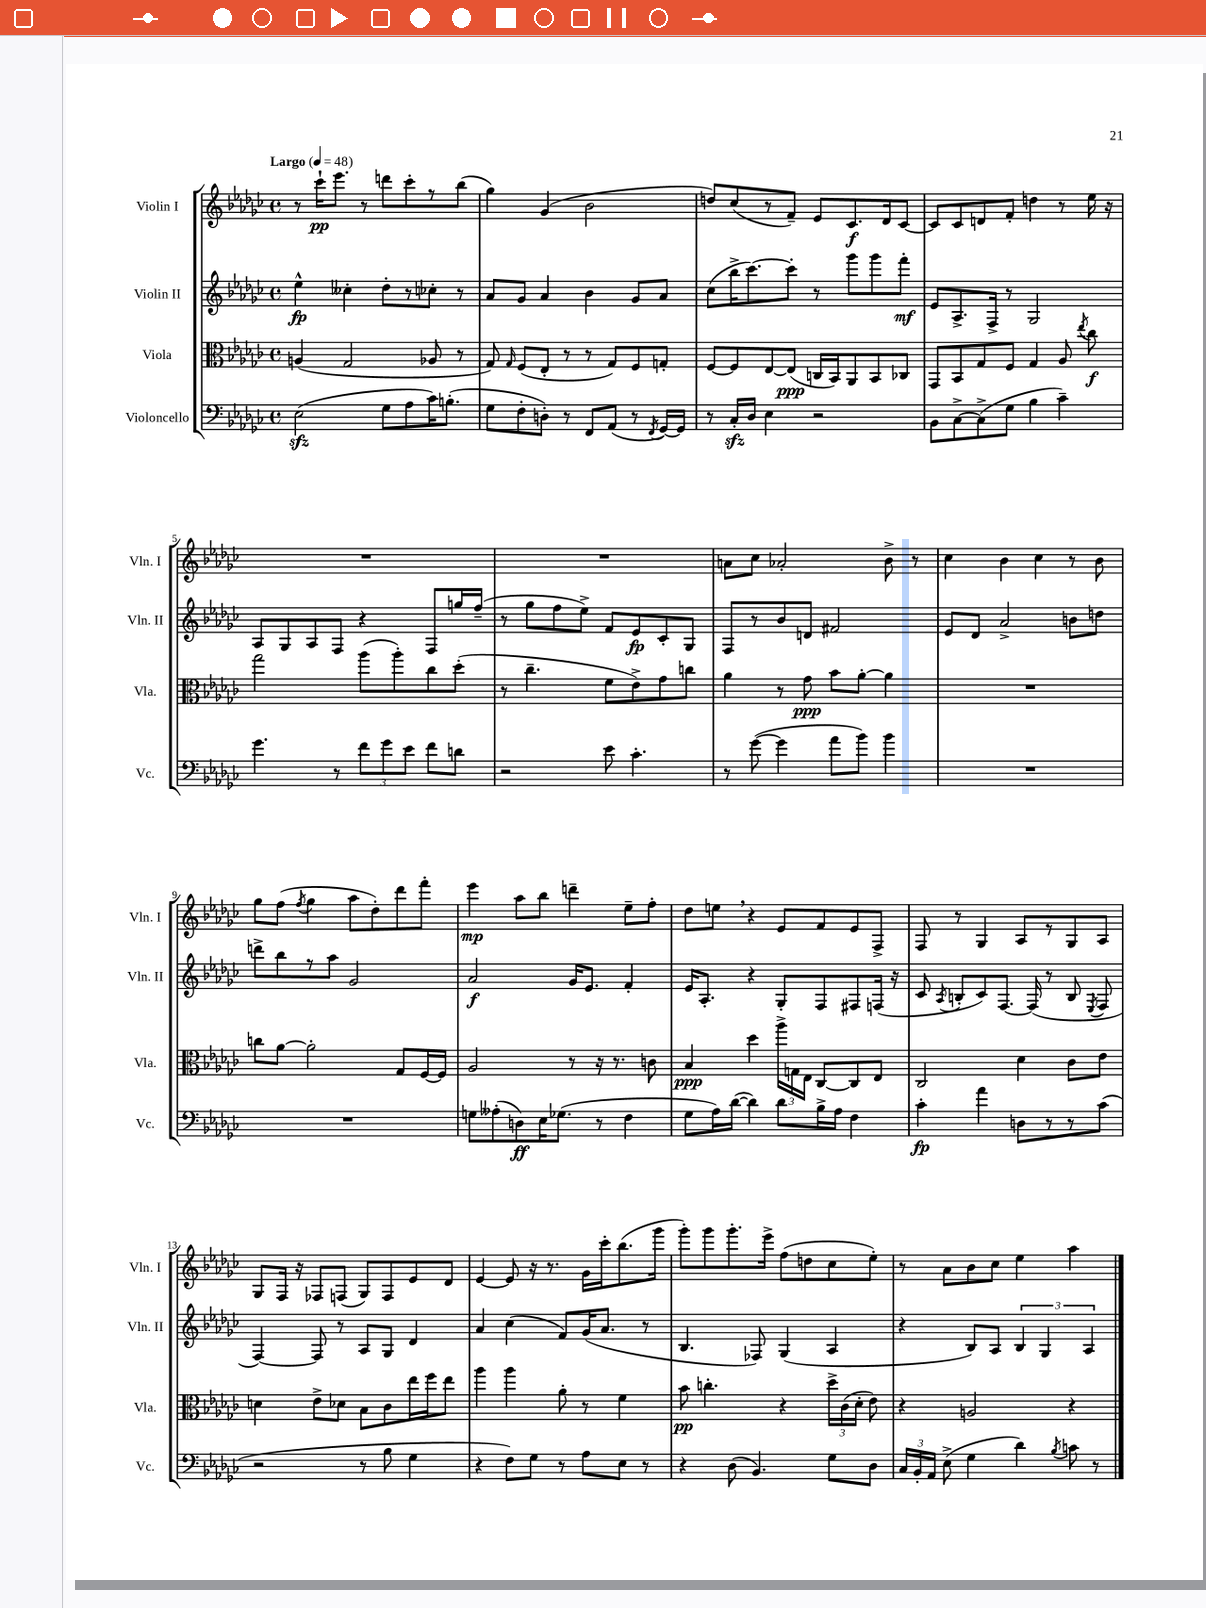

**kern	**kern	**kern	**kern
*staff4	*staff3	*staff2	*staff1
*clefF4	*clefC3	*clefG2	*clefG2
*k[b-e-a-d-g-c-]	*k[b-e-a-d-g-c-]	*k[b-e-a-d-g-c-]	*k[b-e-a-d-g-c-]
*M4/4	*M4/4	*M4/4	*M4/4
*met(c)	*met(c)	*met(c)	*met(c)
*MM48	*MM48	*MM48	*MM48
(2E-	(4A	4ee-^^	8r
.	.	.	16ccc-`
.	.	.	8.eee-
.	2G-	4cc--'	.
.	.	.	8r
8G-	.	8dd-'	8ddd
8A-	.	8r	8ccc-'
16c-)	8A-	8cc-'	8r
(8.B'	.	.	.
.	8r	8r	(8bb-
=	=	=	=
8G-	8G-)	8a-	4gg-)
.	16qqG-	.	.
8F'	(8F	8g-	.
8D')	8E-'	4a-	(4g-
8r	8r	.	.
8FF	8r	4b-	2b-
(8AA-	8G-)	.	.
8r	8F	8g-	.
8qFF	.	.	.
[16GG-)	8G'	8a-	.
16GG-]	.	.	.
=	=	=	=
8r	[8F	(8cc-	8dd)
16C-'	8F]	16bb-^	(8cc-
16D-	.	[8.ccc-)	.
4E-	[8E-	.	8r
.	(8E-]	8ccc-']	8f~)
2r	16C	8r	8e-
.	16BB-)	.	.
.	8AA-	8ggg-	8.c-
.	8BB-	8ggg-	.
.	.	.	16d-
.	8C-	8fff'	[8c-
=	=	=	=
8BB-	8GG-	8e-	8c-]
[8C-^	8BB-	8.A-^	8c-
(8C-^]	8G-	.	8d
.	.	16F^	.
8G-	8F	8r	8f'
4B-	4G-	2G-	4dd
4c-~)	8A-	.	8r
.	8qee-	.	.
.	8cc-	.	16ee-
.	.	.	16r
=	=	=	=
4.g-	2gg-	8A-	1r
.	.	8G-	.
.	.	8A-	.
8r	.	8F	.
12f	(8aa-	4r	.
12g-	.	.	.
.	8aa-')	.	.
12e-	.	.	.
8f	8cc-	8F	.
8d	(8dd-'	16gg	.
.	.	(16ff~	.
=	=	=	=
2r	8r	8r	1r
.	4.cc-~	8gg-	.
.	.	8ff	.
.	.	8ee-^)	.
8e-	8f	8f	.
4.c-'	8e-^)	8e-	.
.	8g-	8c-'	.
.	8cc	8G-	.
=	=	=	=
8r	4a-	8F	8a
([8g-	.	8r	8cc-
4g-]	8r	8b-	2a-'
.	8g-	8d	.
8a-	8b-	2f#	.
8b-)	[8a-'	.	.
4b-	4a-]	.	8b-^
.	.	.	8r
=	=	=	=
1r	1r	8e-	4cc-
.	.	8d-	.
.	.	2a-^	4b-
.	.	.	4cc-
.	.	8b	8r
.	.	8dd	8b-
=	=	=	=
1r	8cc	8ddd^	8gg-
.	[8a-	8bb-	(8ff
.	.	.	8qff
.	2a-']	8r	4gg-
.	.	8aa-	.
.	.	2g-	8aa-
.	.	.	8dd-')
.	8G-	.	8ddd-
.	[16F	.	8fff'
.	16F]	.	.
=	=	=	=
8G	2A-	2a-	4eee-
(8A--'	.	.	.
8D)	.	.	8aa-
16E-	.	.	8bb-
(8.G-	.	.	.
.	8r	16g-	4ddd~
.	.	8.e-	.
8r	16r	.	.
.	8.r	.	.
4F	.	4f'	8ee-~
.	8c	.	8ff'
=	=	=	=
8G-	4B-	16e-	8dd-
.	.	8.A-'	.
16A-)	.	.	8ee
([16d-	.	.	.
4d-])	4dd-	4r	4r
8d-	24aa-^	8G-'	8e-
.	24G	.	.
.	24E-	.	.
16B-^	[8C-	8F	8f
16A-	.	.	.
4F	8C-]	8F#	8e-
.	8E-	(16F	8F^
.	.	16r	.
=	=	=	=
4c-'	2C-	8c-	8F
.	.	8qA-	.
.	.	8B'	8r
4a-	.	8c-)	4G-
.	.	[8.F	.
8D	4d-	.	8A-
.	.	(16F]	.
8r	.	8r	8r
8r	8c-	8B	8G-
.	.	8qE-	.
(8c-	8e-	8F	8A-
=	=	=	=
2r	4d	[4F)	8G-
.	.	.	16F
.	.	.	16r
.	8e-^	8F]	8F-
.	8d-	8r	(8F
8r	8B-	8A-	8G-)
8B-	8c-	8G-	8F
4G-	16ee-	4d-	8e-
.	16ff	.	.
.	8ee-	.	8d-
=	=	=	=
4r	4aa-	4a-	[4e-
8F)	4aa-	(4cc-	8e-]
8G-	.	.	16r
.	.	.	8.r
8r	8a-'	8f)	.
8A-	8r	(16g-	16g-
.	.	8.a-	16ccc-'
8E-	4f	.	(8.bb-
8r	.	8r	.
.	.	.	16ggg-
=	=	=	=
4r	8b-	4.B-	8ggg-')
.	4.cc'	.	8ggg-
(8D-	.	.	8.ggg-'
4.BB-)	.	8F-)	.
.	.	.	16eee-^
.	4r	(4G-	(8ff
.	.	.	8dd
8G-	24dd-^	4A-	8cc-
.	(24c-	.	.
.	24d-'	.	.
8D-	8e-)	.	8ee-')
=	=	=	=
24C-	4r	4r	8r
24BB-'	.	.	.
24AA-	.	.	.
(8E-^	.	.	8a-
4G-	2A	8B-)	8b-
.	.	8A-	8cc-
4d-)	.	6B-	4ee-
.	.	6G-	.
8qB-	.	.	.
8c	4r	.	4aa-
.	.	6A-	.
8r	.	.	.
==	==	==	==
*-	*-	*-	*-
